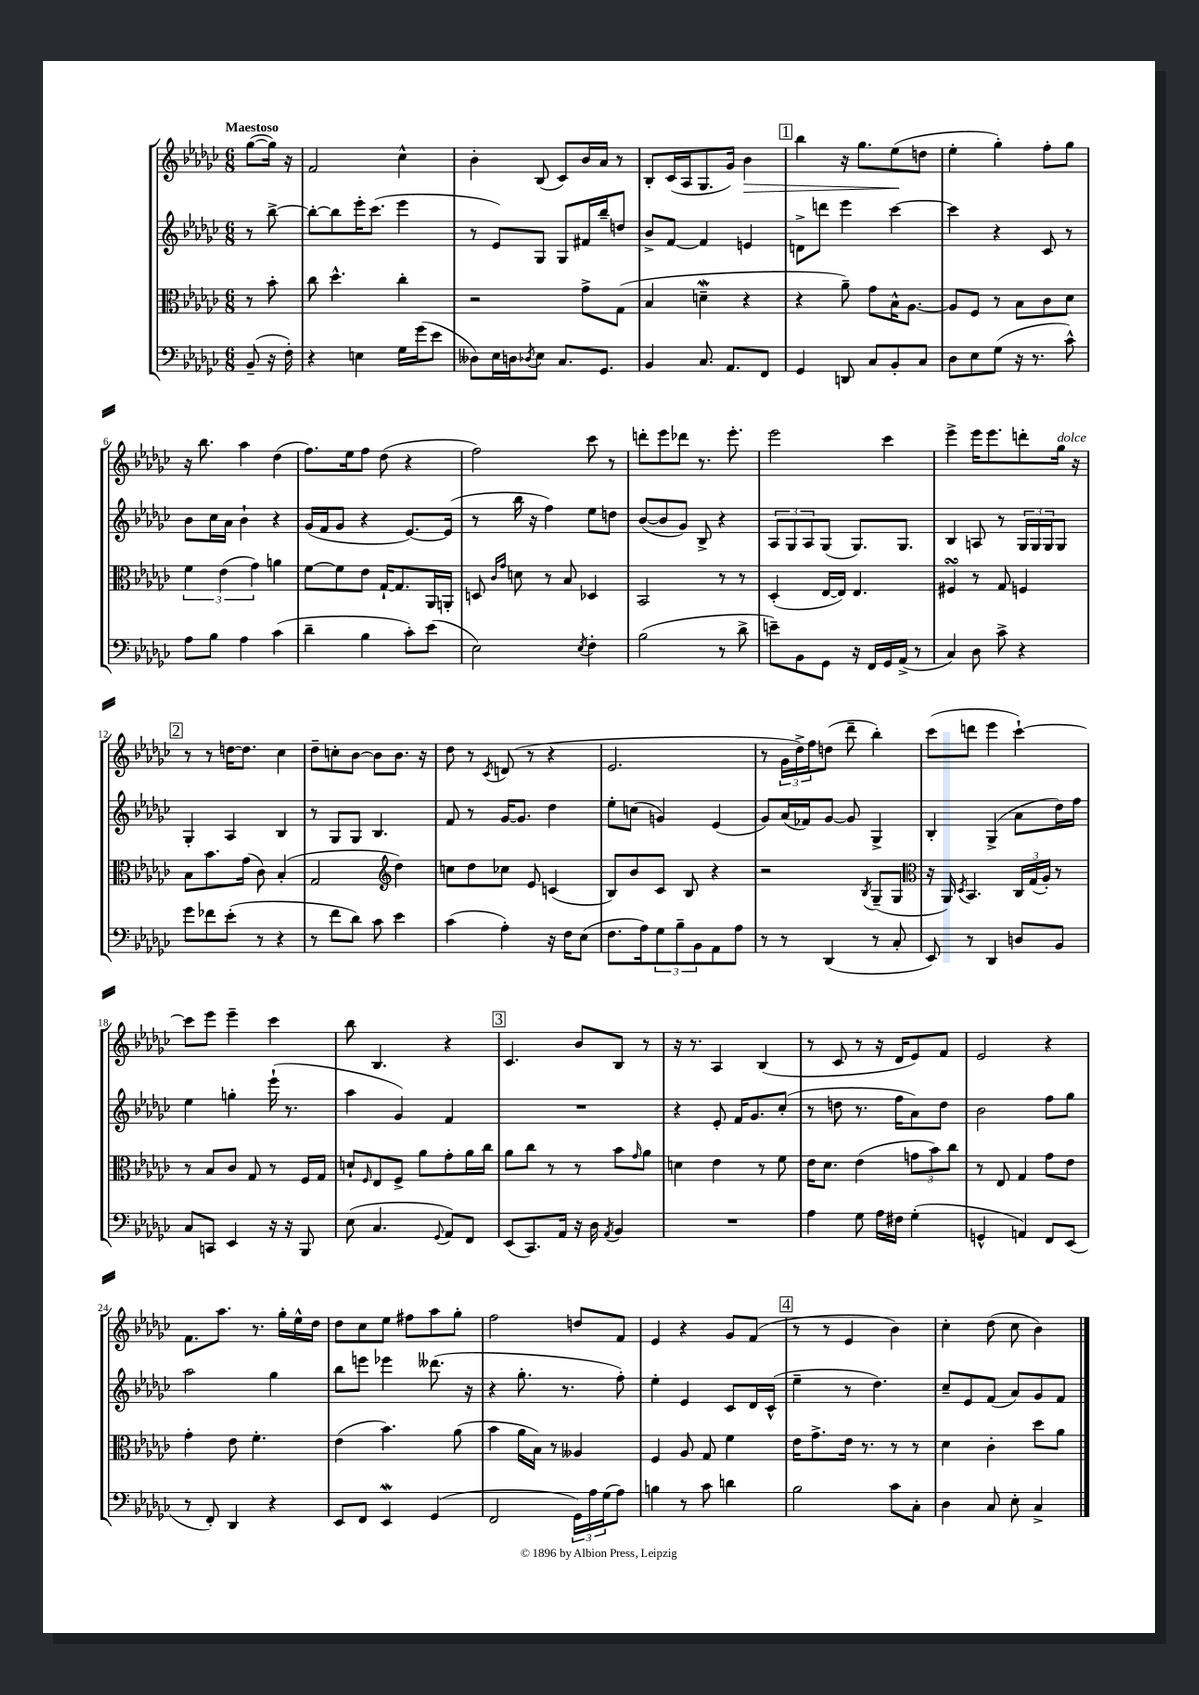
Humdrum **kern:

**kern	**kern	**kern	**kern
*staff4	*staff3	*staff2	*staff1
*clefF4	*clefC3	*clefG2	*clefG2
*k[b-e-a-d-g-c-]	*k[b-e-a-d-g-c-]	*k[b-e-a-d-g-c-]	*k[b-e-a-d-g-c-]
*M6/8	*M6/8	*M6/8	*M6/8
(8BB-~	8r	8r	([8gg-
16r	8b-'	[8bb-^	16gg-])
16F')	.	.	16r
=	=	=	=
4r	8cc-	8bb-'_	2f
.	4.dd-^^	8bb-]	.
4E	.	16eee-'	.
.	.	(8.ccc-	.
16G-	4cc-'	4eee-	4cc-^^
(16g-	.	.	.
8e-	.	.	.
=	=	=	=
8D--)	2r	8r	4b-'
16E-	.	8e-)	.
16D	.	.	.
8qD-	.	.	.
8E-	.	8G-	(8B-
8.C-	.	8G-	8c-)
.	8g-^	16f#	16b-
8.GG-	.	16bb-~	16a-
.	(8G-	8dd	8r
=	=	=	=
4BB-	4B-	8b-^	8B-'
.	.	[8f	(16c-
.	.	.	16A-
8.C-	4d~	4f]	8.G-
8.AA-	.	.	16g-)
.	4r	4e	4b-
8FF	.	.	.
=	=	=	=
4GG-	4r	8d^	4bb-
.	.	8ddd	.
8DD	8a-~)	4eee-	16r
.	.	.	8.gg-
8C-	8g-	.	.
8BB-'	16B-^^	[4ccc-	(8ee-
.	[8.A-	.	.
8C-	.	.	8dd
=	=	=	=
8D-	8A-]	4ccc-]	4ee-'
8E-	8F	.	.
(8G-	8r	4r	4gg-')
16r	8B-	.	.
8.r	.	.	.
.	8c-	8c-	8ff'
8c-^^)	8d-	8r	8gg-
=	=	=	=
8A-	6f	8b-	16r
.	.	.	8.bb-
8B-	.	16cc-	.
.	(6e-	.	.
.	.	16a-	.
4A-	.	4b-`	4aa-
.	6g-)	.	.
(4c-	4a	4r	(4dd-
=	=	=	=
4d-~	[8f	(16g-	8.ff)
.	.	16f	.
.	8f]	8g-	.
.	.	.	16ee-
4B-	8e-	4r	8ff
.	[16G-`	.	(8dd-
.	8.G-]	.	.
8c-')	.	[8.e-)	4r
(8e-	16AA-	.	.
.	16AA'	(16e-]	.
=	=	=	=
2E-)	8D	8r	2ff)
.	16qqc-	.	.
.	16qqg-	.	.
.	8d	16bb-	.
.	.	16r	.
.	8r	4ff)	.
.	8B-	.	.
8qE-	.	.	.
4F'	4D-	8ee-	8ccc-
.	.	8dd	8r
=	=	=	=
(2B-	2BB-	([8b-	8ddd'
.	.	8b-]	8eee-
.	.	8g-)	8ddd-
.	.	8B-^	8.r
8r	8r	4r	.
.	.	.	8.eee-'
8d-^	8r	.	.
=	=	=	=
8e~)	(4D-'	12A-	2eee-
.	.	12G-	.
8BB-	.	.	.
.	.	12A-	.
8GG-	[16E-	(8G-	.
.	16E-])	.	.
16r	4.E-	8.G-)	.
16FF	.	.	.
16GG-	.	.	4ccc-
(16AA-^	.	8.G-	.
8r	.	.	.
=	=	=	=
4C-)	4F#	4B-	4eee-^
8D-	8r	8A	16eee-
.	.	.	8.eee-
8c-^	8G-	8r	.
4r	4F	24G-	8ddd'
.	.	24G-	.
.	.	24G-	.
.	.	8G-	16gg-
.	.	.	16r
=	=	=	=
8g-	8B-	4G-'	8r
8f-	8.b-	.	8r
(8e-'	.	4A-	[16dd
.	(16g-	.	8.dd]
8r	8c-)	.	.
4r	(4B-'	4B-	4cc-
=	=	=	=
8r	2G-	8r	8dd-~
8f	.	8G-	8cc'
8d-)	.	8G-	[8b-
8c-	.	4.B-	8b-]
*	*clefG2	*	*
4e-	4dd-)	.	8.b-
.	.	.	16r
=	=	=	=
(4c-	8cc	8f	8dd-
.	8dd-	8r	8r
.	.	.	8qc-
4A-')	8cc-	[16g-	(8d
.	.	8.g-]	.
.	8e-	.	8r
16r	(4c	4dd-	4r
16F	.	.	.
(8E-	.	.	.
=	=	=	=
8.F	8B-)	8ee-'	2.e-
.	8b-	(8cc	.
16A-)	.	.	.
12G-	8c-	4g)	.
12B-~	.	.	.
.	8B-	.	.
12BB-	.	.	.
8AA-	4r	(4e-	.
8A-	.	.	.
=	=	=	=
8r	2r	8g-)	8r
8r	.	(16a-	24g-
.	.	.	24dd-^)
.	.	16f-)	.
.	.	.	24ff
(4DD-	.	[8g-	(8dd
.	.	8g-]	8ddd-~
.	8qB-	.	.
8r	(8G-~	4G-^	4bb-')
8C-'	8G-	.	.
=	=	=	=
*	*clefC3	*	*
8EE-)	16r	4B-'	(8ccc-
.	16AA-)	.	.
.	8qD-	.	.
8r	4.BB-	.	8ddd
4DD-	.	(4G-^	4eee-
8D	24C-	8a-	[4ccc-`)
.	(24G-	.	.
.	24A-')	.	.
8BB-	8r	16dd-)	.
.	.	16ff	.
=	=	=	=
8C-	8r	4ee-	8ccc-]
8CC	8B-	.	8eee-
4EE-	8c-	4gg'	4eee-~
.	8G-	.	.
16r	8r	(16eee-`	4ccc-
16r	.	8.r	.
8BBB-	16F	.	.
.	16G-	.	.
=	=	=	=
(8E-	8d`	4aa-	8bb-
.	16qqF	.	.
4.C-	8E-	.	4.B-
.	8F^	4g-)	.
.	8a-	.	.
8qqGG-	.	.	.
8AA-)	8g-'	4f	4r
8FF	16a-	.	.
.	16cc-	.	.
=	=	=	=
(8EE-	8a-	2.r	4.c-
8.CC-)	8cc-	.	.
.	8r	.	.
16AA-	.	.	.
16r	8r	.	8b-
16D-	.	.	.
8qAA-	.	.	.
4BB-	8b-	.	8B-
.	16qqg-	.	.
.	8a-	.	8r
=	=	=	=
2.r	4d	4r	16r
.	.	.	8.r
.	4e-	8e-'	4A-
.	.	16f	.
.	.	8.g-	.
.	8r	.	(4B-
.	8f	(8cc-'	.
=	=	=	=
4A-	16e-	8r	8r
.	8.d-	.	.
.	.	8dd	8c-
8G-	(4e-	8.r	8r
16A-	.	.	16r
16F#	.	16ff	16d-
(4G-'	12g	8a-)	8e-)
.	12b-)	.	.
.	.	8dd	8f
.	12cc-	.	.
=	=	=	=
4GG^^	8r	2b-	2e-
.	8E-	.	.
4AA)	4G-	.	.
8FF	8g-	8ff	4r
(8EE-	8e-	8gg-	.
=	=	=	=
8r	4g-'	2aa-	8.f
8FF')	.	.	.
.	.	.	8.aa-
4DD-	8e-	.	.
.	4.f'	.	8.r
4r	.	4gg-	.
.	.	.	16gg-'
.	.	.	16ee-^^
.	.	.	16dd-
=	=	=	=
8EE-	(4e-	8bb-	8dd-
8FF	.	8eee	8cc-
4EE-	4.b-)	4eee-	8ee-
.	.	.	8ff#
(4GG-	.	(8.ddd--	8aa-
.	(8a-	.	8gg-'
.	.	16r	.
=	=	=	=
2FF	4b-	4r	2ff
.	16a-	8.gg-'	.
.	16B-)	.	.
.	8r	.	.
.	.	8.r	.
24GG-)	4A--	.	8dd
24A-	.	.	.
(24G-	.	.	.
8A-)	.	8ff')	8f
=	=	=	=
4B	4F	4ee-'	4e-
8r	8A-	4e-	4r
8c-	8G-	.	.
4d	4f	8c-	8g-
.	.	16d-	(8f
.	.	(16c-^^	.
=	=	=	=
2B-	16e-	4ee-~	8r
.	8.g-^	.	.
.	.	.	8r
.	16e-	8r	4e-
.	8.r	.	.
.	.	4.dd-)	.
8c-	8r	.	4b-)
8C-'	8r	.	.
=	=	=	=
4D-	4d-	8cc-~	4cc-'
.	.	8e-	.
8C-	4c-'	(8f	(8dd-
8E-'	.	8a-)	8cc-
4C-^	8dd-	8g-	4b-)
.	8a-	8f	.
==	==	==	==
*-	*-	*-	*-
